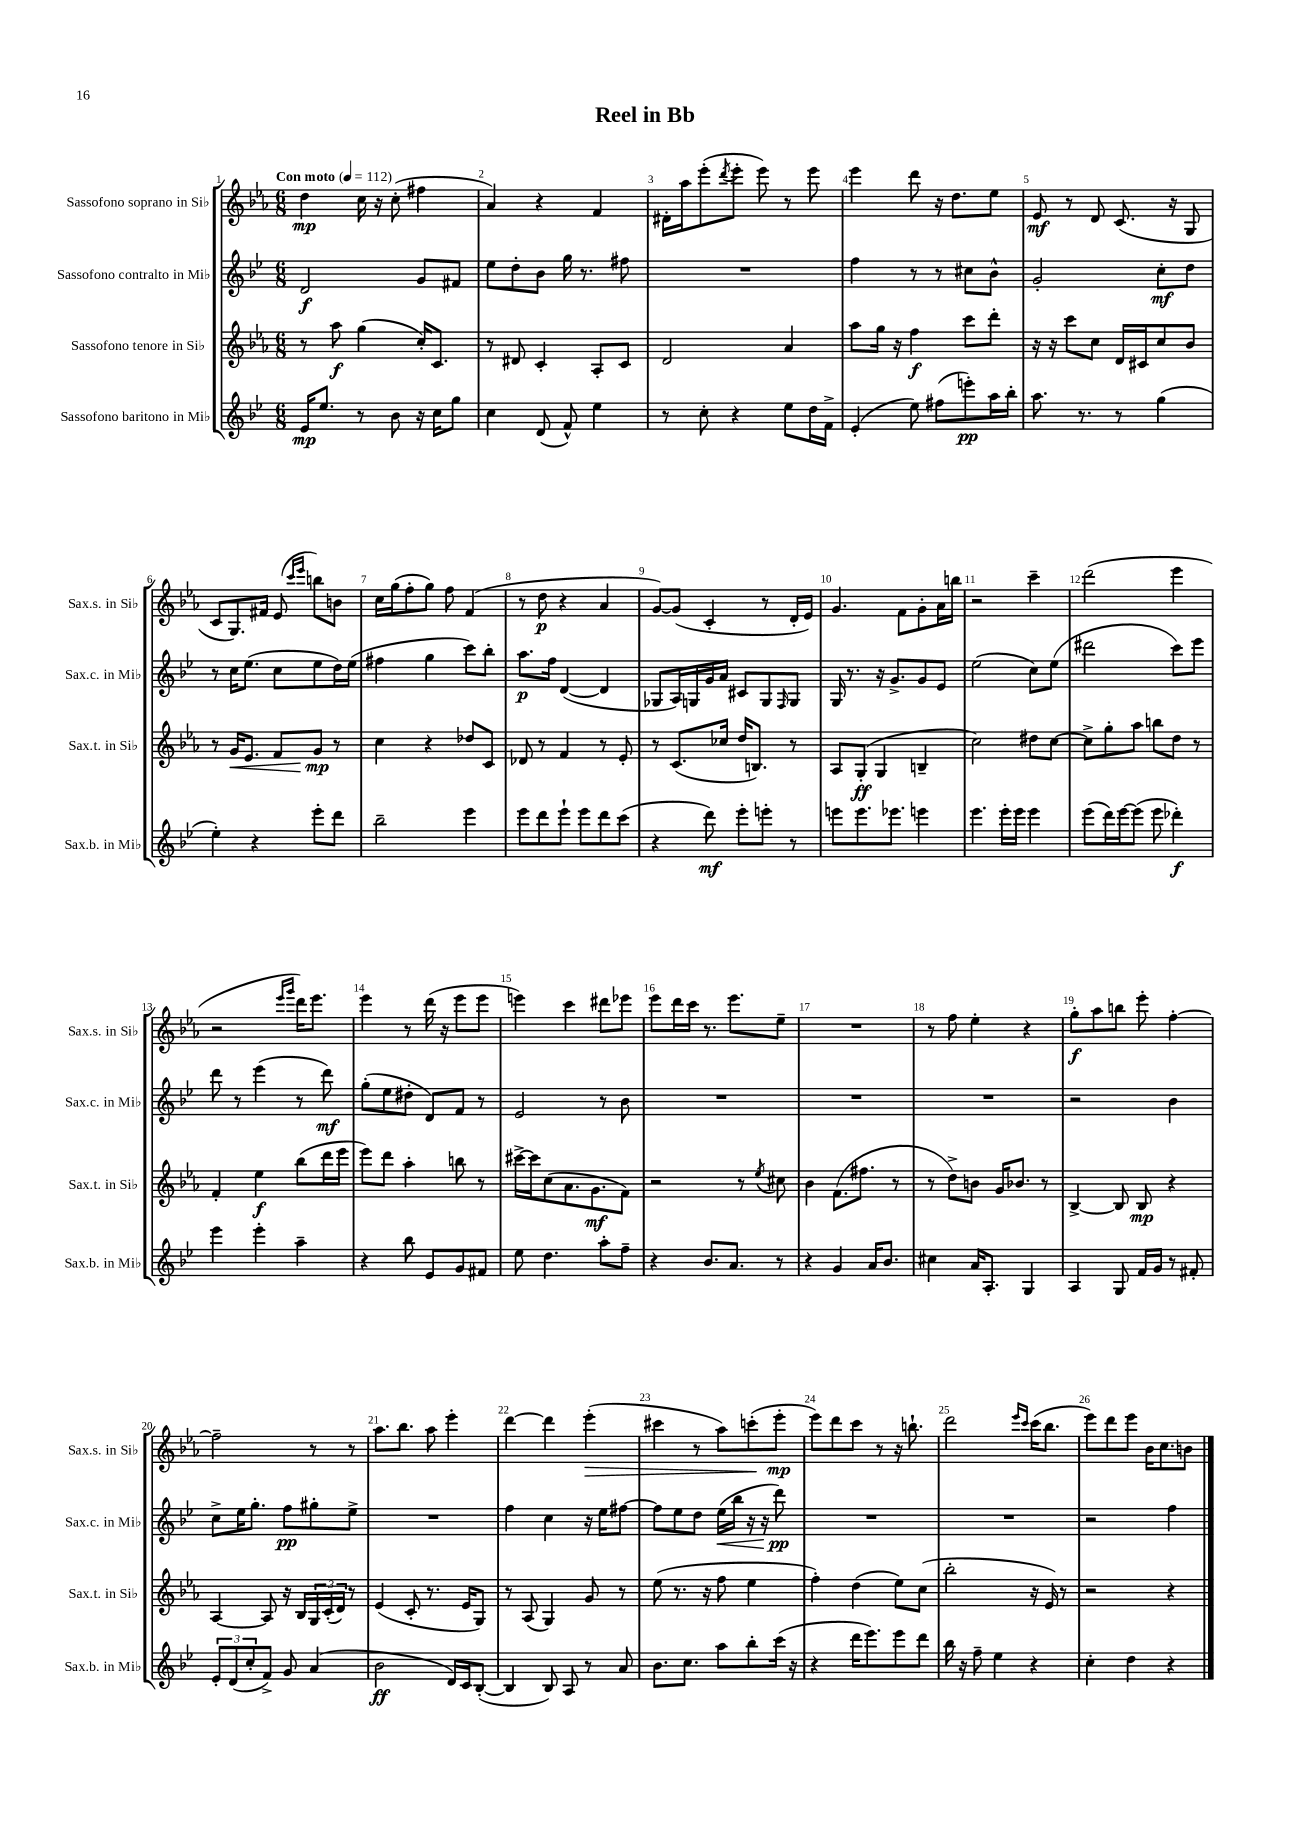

**kern	**kern	**kern	**kern
*staff4	*staff3	*staff2	*staff1
*clefG2	*clefG2	*clefG2	*clefG2
*k[b-e-]	*k[b-e-a-]	*k[b-e-]	*k[b-e-a-]
*M6/8	*M6/8	*M6/8	*M6/8
*MM112	*MM112	*MM112	*MM112
16e-	8r	2d	4dd
8.ee-	.	.	.
.	8aa-	.	.
8r	(4gg	.	16cc
.	.	.	16r
8b-	.	.	(8cc'
16r	16cc')	8g	4ff#
16cc	8.c	.	.
8gg	.	8f#	.
=	=	=	=
4cc	8r	8ee-	4a-)
.	8d#	8dd'	.
(8d	4c'	8b-	4r
8f^^)	.	16gg	.
.	.	8.r	.
4ee-	8A-'	.	4f
.	8c	8ff#	.
=	=	=	=
8r	2d	2.r	16d#'
.	.	.	16aa-
8cc'	.	.	(8eee-'
.	.	.	8qddd
4r	.	.	8eee-'
.	.	.	8eee-)
8ee-	4a-	.	8r
16dd	.	.	8eee-
16f^	.	.	.
=	=	=	=
(4e-'	8aa-	4ff	4eee-
.	16gg	.	.
.	16r	.	.
8ee-)	4ff	8r	8ddd
(8ff#	.	8r	16r
.	.	.	8.dd
8eee')	8ccc	8cc#	.
16aa	8ddd'	8b-^^	8ee-
16bb-'	.	.	.
=	=	=	=
8.aa	16r	2g'	8e-
.	16r	.	.
.	8ccc	.	8r
8.r	.	.	.
.	8cc	.	8d
8r	16d	.	(8.c
.	16c#	.	.
(4gg	8cc	8cc'	.
.	.	.	16r
.	8b-	8dd	8G
=	=	=	=
4ee-')	8r	8r	8c
.	16g	16cc	8.G)
.	8.e-	(8.ee-	.
4r	.	.	.
.	.	.	16f#
.	8f	8cc	(8e-
.	.	.	16qqccc
.	.	.	16qqeee-
8eee-'	8g	8ee-	8bb)
8ddd	8r	16dd)	8b
.	.	(16ee-	.
=	=	=	=
2bb-~	4cc	4ff#	16cc
.	.	.	(16gg
.	.	.	8ff'
.	4r	4gg	8gg)
.	.	.	8ff
4eee-	8dd-	8ccc)	(4f
.	8c	8bb-'	.
=	=	=	=
8eee-	8d-	8.aa	8r
8ddd	8r	.	8dd
.	.	16ff	.
8eee-`	4f	([4d	4r
8eee-	.	.	.
8ddd	8r	4d]	4a-
(8ccc	8e-'	.	.
=	=	=	=
4r	8r	8G-	[8g)
.	(8.c	16A)	(8g]
.	.	16G	.
8ddd)	.	16g	4c'
.	16cc-	16a	.
8eee-'	16dd	8c#	.
.	8.B)	.	.
8eee'	.	8G	8r
.	.	16qqF	.
8r	8r	8G	16d'
.	.	.	16e-)
=	=	=	=
8eee	8A-	16G	4.g
.	.	8.r	.
8.eee	(8G'	.	.
.	4G	16r	.
8.eee-	.	8.g^	.
.	.	.	8f
4eee	4B~	8g	8g'
.	.	8e-	16a-
.	.	.	16bb
=	=	=	=
4.eee-	2cc)	(2ee-	2r
16eee-'	.	.	.
16eee-	.	.	.
4eee-	8dd#	8cc)	4ccc~
.	[8cc	(8ee-	.
=	=	=	=
(8eee-	8cc^]	2ddd#	(2ddd
16ddd)	8gg'	.	.
[16eee-	.	.	.
(8eee-]	8aa-	.	.
8eee-	8bb	.	.
4ddd-')	8dd	8ccc)	4eee-
.	8r	8eee-	.
=	=	=	=
4eee-	4f'	8ddd	2r
.	.	8r	.
4eee-'	4ee-	(4eee-	.
.	.	.	16qqeee-
.	.	.	16qqggg
4aa~	(8bb-	8r	16ddd)
.	.	.	8.eee-
.	16ddd	8ddd)	.
.	16eee-	.	.
=	=	=	=
4r	8eee-)	(8gg'	4eee-
.	8ddd	8ee-	.
8bb-	4aa-'	8dd#'	8r
8e-	.	8d)	(16ddd
.	.	.	16r
8g	8bb	8f	8eee-
8f#	8r	8r	8eee-
=	=	=	=
8ee-	[16ccc#^	2e-	4eee)
.	16ccc#]	.	.
4.dd	(8cc	.	.
.	8.a-	.	4ccc
.	8.g	.	.
8aa'	.	8r	8ddd#
8ff~	8f)	8b-	8eee-
=	=	=	=
4r	2r	2.r	8eee-
.	.	.	16ddd
.	.	.	16ccc
8.b-	.	.	8.r
8.a	.	.	8.eee-
.	8r	.	.
.	8qee-	.	.
8r	8cc#	.	8ee-~
=	=	=	=
4r	4b-	2.r	2.r
4g	(8.f	.	.
.	8.ff#	.	.
16a	.	.	.
8.b-	.	.	.
.	8r	.	.
=	=	=	=
4cc#	8r	2.r	8r
.	8dd^)	.	8ff
16a	8b	.	4ee-'
8.A'	.	.	.
.	16g	.	.
.	8.b-	.	.
4G	.	.	4r
.	8r	.	.
=	=	=	=
4A	[4B-^	2r	8gg'
.	.	.	8aa-
8G	8B-]	.	8bb
16f	8B-	.	8eee-'
16g	.	.	.
8r	4r	4b-	[4ff'
8f#'	.	.	.
=	=	=	=
12e-'	[4A-	8cc^	2ff~]
(12d	.	.	.
.	.	16ee-	.
12cc'	.	.	.
.	.	8.gg'	.
8f^)	8A-]	.	.
8g	16r	8ff	.
.	16B-	.	.
(4a	24G	8gg#'	8r
.	(24c'	.	.
.	24d)	.	.
.	8r	8ee-^	8r
=	=	=	=
2b-	(4e-	2.r	8.aa-
.	.	.	8.bb-
.	8c'	.	.
.	8.r	.	8aa-
16d)	.	.	4eee-'
16c	16e-	.	.
([8B-'	8G)	.	.
=	=	=	=
4B-]	8r	4ff	[4ddd
.	(8A-	.	.
8B-)	4G)	4cc	4ddd]
8A	.	.	.
8r	8g	16r	(4eee-'
.	.	16ee-	.
8a	8r	[8ff#	.
=	=	=	=
8.b-	(8ee-	8ff#]	4ccc#
.	8.r	8ee-	.
8.cc	.	.	.
.	.	8dd	8r
.	16r	.	.
8aa	8ff	(16ee-	8aa-)
.	.	16bb-	.
8bb-'	4ee-	16r	(8ccc'
.	.	16r	.
(16ccc	.	8ddd)	8eee-'
16r	.	.	.
=	=	=	=
4r	4ff')	2.r	8eee-)
.	.	.	8ddd
16ddd	(4dd	.	8ccc
8.eee-)	.	.	.
.	.	.	8r
8eee-	8ee-)	.	16r
.	.	.	8.bb`
8ddd	(8cc	.	.
=	=	=	=
16bb-	2bb-'	2.r	2ddd
16r	.	.	.
8ff~	.	.	.
4ee-	.	.	.
.	.	.	16qqeee-
.	.	.	16qqccc
4r	16r	.	(16ccc
.	16e-)	.	8.bb-
.	8r	.	.
=	=	=	=
4cc'	2r	2r	8eee-)
.	.	.	8ddd
4dd	.	.	8eee-
.	.	.	16b-
.	.	.	8.cc
4r	4r	4ff	.
.	.	.	8b
==	==	==	==
*-	*-	*-	*-
